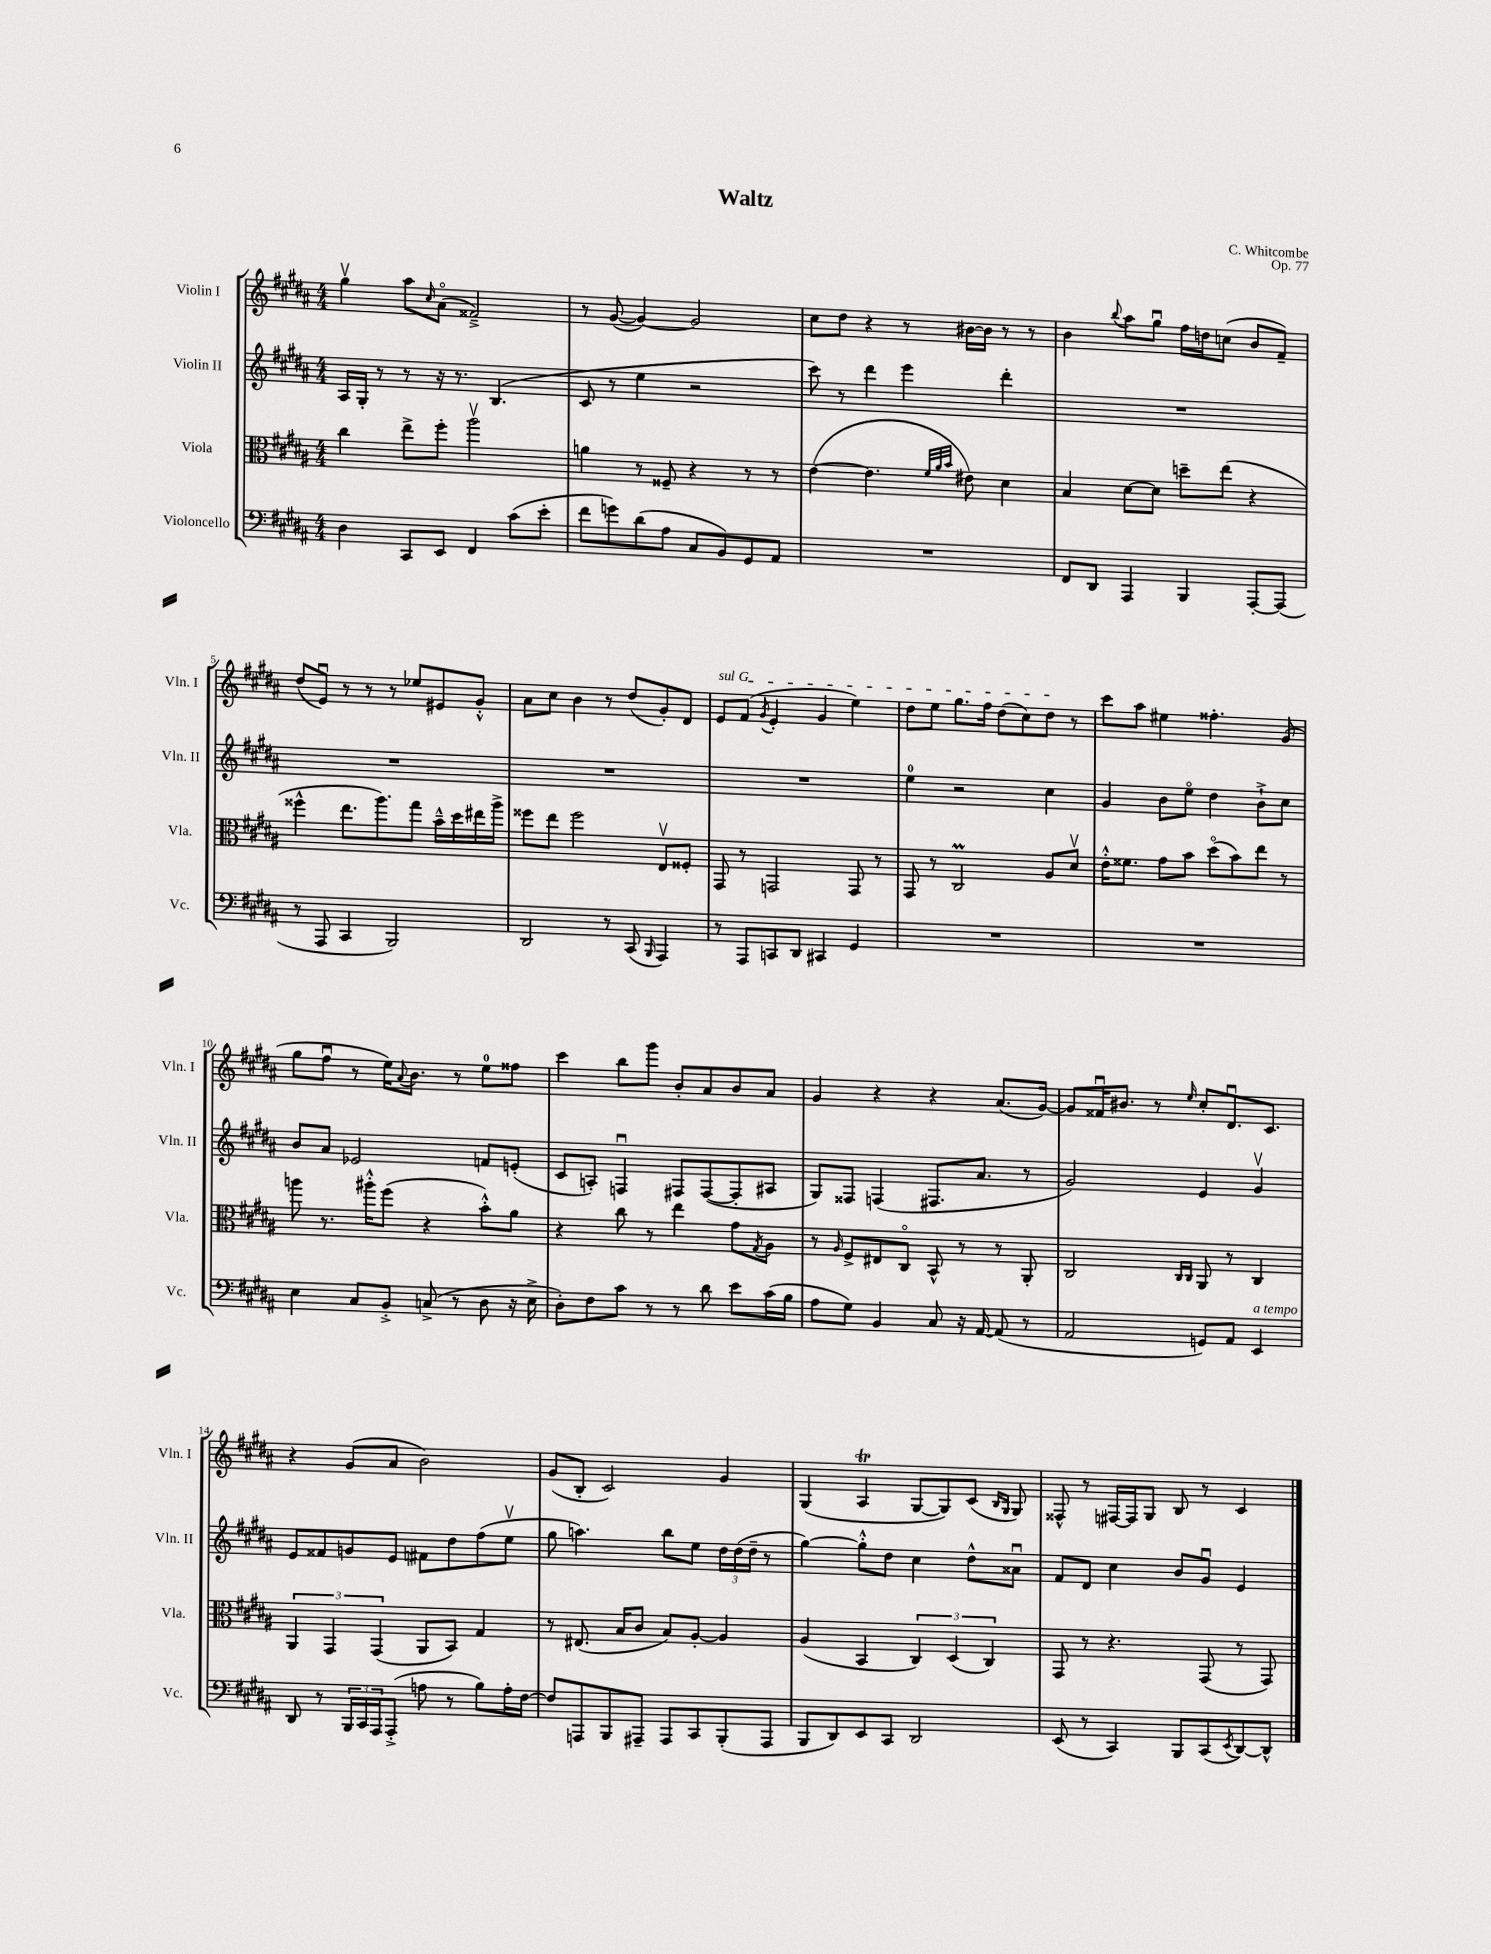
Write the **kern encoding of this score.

**kern	**kern	**kern	**kern
*staff4	*staff3	*staff2	*staff1
*clefF4	*clefC3	*clefG2	*clefG2
*k[f#c#g#d#a#]	*k[f#c#g#d#a#]	*k[f#c#g#d#a#]	*k[f#c#g#d#a#]
*M4/4	*M4/4	*M4/4	*M4/4
4D#	4cc#	16A#	4gg#v
.	.	16G#'	.
.	.	8r	.
8CC#	8ee^	8r	8aa#
.	.	.	16qqcc#
8EE	8ff#'	16r	(8a#o
.	.	8.r	.
4FF#	2aa#v	.	2f##~^)
.	.	(4.B	.
(8c#	.	.	.
8e'	.	.	.
=	=	=	=
8f#	4a	8c#	8r
8g)	.	8r	([8g#
(8d#	8r	4ee	4g#_)
8A#	8F##~	.	.
8C#	4r	2r	2g#]
8BB)	.	.	.
8GG#	8r	.	.
8AA#	8r	.	.
=	=	=	=
1r	([4e	8ccc#)	8cc#
.	.	8r	8dd#
.	4.e]	4ddd#	4r
.	.	4eee	8r
.	32qqf#	.	.
.	32qqa#	.	.
.	32qqb	.	.
.	8e#)	.	[16b#
.	.	.	16b#]
.	4d#	4ddd#'	8r
.	.	.	8r
=	=	=	=
8FF#	4B	1r	4b
8DD#	.	.	.
.	.	.	8qqbb
4AAA#	[8d#	.	8aa#
.	8d#]	.	8gg#u
4BBB	8dd~	.	16ff#
.	.	.	16dd
.	(8ee	.	(8cc
[8AAA#'	4r	.	8b
(8AAA#]	.	.	8f#~)
=	=	=	=
8r	4ff##^^	1r	(8dd#
8AAA#	.	.	8eu)
4CC#	8.ee	.	8r
.	.	.	8r
.	8.aa#)	.	.
2BBB)	.	.	8r
.	8gg#	.	8ee-
.	16b~^^	.	8e#
.	16dd#	.	.
.	16ee#	.	8g#'^^
.	16aa#^	.	.
=	=	=	=
2DD#	8ff##	1r	8a#
.	8ee	.	8cc#
.	2ff##	.	4b
8r	.	.	8r
(8CC#	.	.	(8dd#
16qqBBB	.	.	.
4AAA#)	8Ev	.	8g#')
.	8F##'	.	8d#
=	=	=	=
8r	8GG#	1r	8e
8AAA#	8r	.	(8f#
.	.	.	8qg#
8CC	2GG	.	4e'
8DD#	.	.	.
4CC#	.	.	4g#
4GG#	8GG	.	4ee)
.	8r	.	.
=	=	=	=
1r	8GG#	4ee	8dd#
.	8r	.	8ee
.	2C#	2r	8.gg#
.	.	.	16ff#
.	.	.	(8dd#
.	.	.	8cc#)
.	8A#	4cc#	8dd#
.	8d#v	.	8r
=	=	=	=
1r	16e'^^	4g#	8ccc#
.	8.f##	.	.
.	.	.	8aa#
.	8g#	8b	4ee#
.	8b	8eeo	.
.	(8dd#o	4dd#	4.ff##'
.	8b)	.	.
.	8ee	8b`^	.
.	8r	8cc#	(8g#
=	=	=	=
4E	8aa	8b	8gg#
.	8.r	8a#	8ff#u
8C#	.	2e-	8r
.	16aa#'^^	.	.
8BB'^	(8ff#	.	16ee)
.	.	.	8qqa#
.	.	.	8.b
(8C^	4r	.	.
8r	.	.	8r
8D#	8b'^^)	8f	8ee
16r	8a#	(8e'	8ff##
16E^	.	.	.
=	=	=	=
8D#')	4r	8c#	4ccc#
8F#	.	8A')	.
8c#	8cc#	4Fu	8bb
8r	8r	.	8ggg#
8r	4ee	8F#	8b'
8d#	.	([8F#	8a#
8e	8g#	8F#']	8b
.	8qG#	.	.
(16c#	8A#	8A#	8a#
16B	.	.	.
=	=	=	=
8A#	8r	8G#)	4g#
.	16qqA#	.	.
8G#)	8F#^	8F##	.
4BB	8E#	(4F	4r
.	8C#o	.	.
8C#	8BB^^	8.F#	4r
16r	8r	.	.
[16AA#	.	8.a#	.
(8AA#]	8r	.	(8.a#
8r	8AA#'	8r	.
.	.	.	[16g#)
=	=	=	=
2AA#	2C#	2g#)	8g#]
.	.	.	16f##u
.	.	.	8.b#
.	.	.	8r
.	16qqC#	.	.
.	16qqC#	.	16qqee
8GG)	8AA#	4e	8cc#'
8AA#	8r	.	8.d#u
4EE	4C#	4g#v	.
.	.	.	8.c#
=	=	=	=
8DD#	6AA#	8e	4r
8r	.	8f##	.
.	6GG#	.	.
24BBB	.	8g	(8g#
24CC#	.	.	.
24AAA#	(6GG#	.	.
(8AAA#'^	.	8e	8a#
8A	8AA#	8f#	2b)
8r	8BB)	8dd#	.
8B)	4G#	(8ff#	.
16A'	.	8eev	.
[16F#	.	.	.
=	=	=	=
8F#]	8r	8gg#	(8g#
8AAA	(8.E#	4.aa)	8B'
8BBB	.	.	2c#)
.	16B	.	.
8AAA#~	8c#	.	.
8AAA#	8B)	8bb	.
8CC#	[8A#'	8ee	.
(8BBB'	4A#]	24dd#	4g#
.	.	(24dd#	.
.	.	24dd#~	.
8AAA#	.	8r	.
=	=	=	=
8BBB	(4A#	[4gg#)	(4G#
8DD#)	.	.	.
8EE	4BB	8gg#'^^]	4A#
8CC#	.	8dd#	.
2DD#	6C#)	4cc#	[8G#
.	.	.	8G#])
.	(6D#	.	.
.	.	8dd#^^	(8c#
.	6C#)	.	.
.	.	.	16qqB
.	.	.	16qqG#
.	.	8a##u	8G#)
=	=	=	=
(8EE	8GG#	8f#	8F##^^
8r	8r	8d#	8r
4CC#)	4.r	4cc#	[16F#
.	.	.	16F#]
.	.	.	8G#
8BBB	.	8b	8B
(8CC#	(8GG#	8g#u	8r
8qEE	.	.	.
[8DD#)	8r	4e	4c#
8DD#^^]	8GG#)	.	.
==	==	==	==
*-	*-	*-	*-
